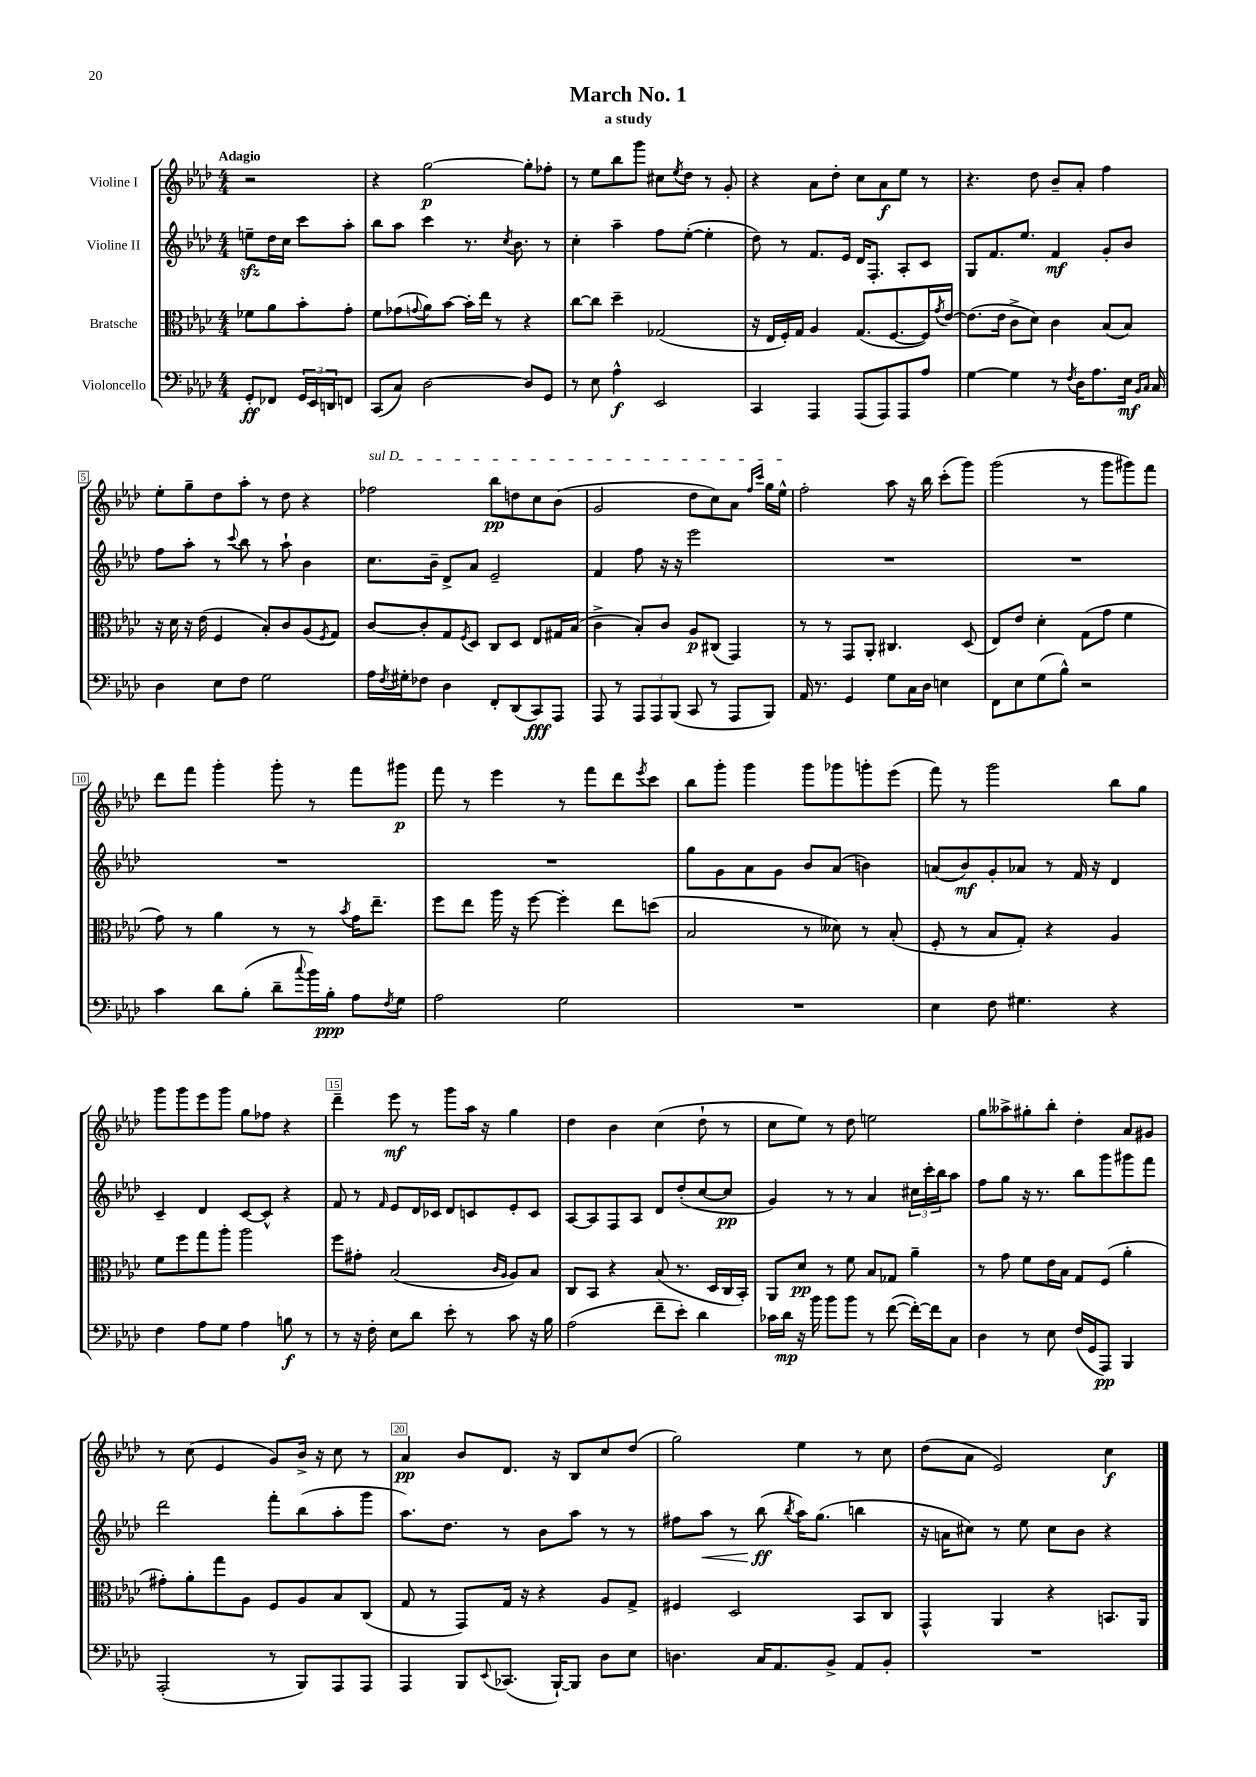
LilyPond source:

\header { title = "March No. 1" subtitle = "a study" }
<<
\new StaffGroup <<
\new Staff = "s0" \with { instrumentName = "Violine I" } {
    \clef treble \key aes \major \numericTimeSignature \time 4/4 \partial 2 \tempo "Adagio"
    r2 |
    r4 g''2~\p g''8-. fes''8-. |
    r8 ees''8 bes''8 g'''8 cis''8 \acciaccatura { ees''8 } des''8 r8 g'8-. |
    r4 aes'8 des''8-. c''8 aes'8\f ees''8 r8 |
    r4. des''8 bes'8-- aes'8-. f''4 |
    ees''8-. g''8-- des''8 aes''8-. r8 des''8 r4 |
    \once \override TextSpanner.bound-details.left.text = \markup { \italic "sul D" } fes''2\startTextSpan bes''8\pp d''8 c''8 bes'8( |
    g'2 des''8 c''8) aes'8 \grace { f''16 c'''16 } g''16 ees''16-^\stopTextSpan |
    f''2-. aes''8 r16 bes''16 c'''8-.( g'''8) |
    g'''2( r8 g'''8 gis'''8) f'''8 |
    des'''8 f'''8 g'''4-. g'''8-. r8 f'''8 gis'''8\p |
    f'''8 r8 ees'''4 r8 f'''8 des'''8 \acciaccatura { ees'''8 } c'''8 |
    bes''8 g'''8-. g'''4 g'''8 ges'''8 g'''8-. ees'''8( |
    f'''8) r8 g'''2 bes''8 g''8 |
    g'''8 g'''8 ees'''8 g'''8 g''8 fes''8 r4 |
    des'''4-- ees'''8\mf r8 g'''8 aes''16 r16 g''4 |
    des''4 bes'4 c''4( des''8-! r8 |
    c''8 ees''8) r8 des''8 e''2 |
    g''8 aeses''8-> gis''8-. bes''8-. des''4-. aes'8 gis'8 |
    r8 c''8( ees'4 g'8) bes'16-> r16 c''8 r8 |
    aes'4\pp bes'8 des'8. r16 bes8 c''8 des''8( |
    g''2) ees''4 r8 c''8 |
    des''8( aes'8 ees'2) c''4\f \bar "|." |
}
\new Staff = "s1" \with { instrumentName = "Violine II" } {
    \clef treble \key aes \major \numericTimeSignature \time 4/4 \partial 2
    e''8--\sfz des''16 c''16 c'''8 aes''8-. |
    bes''8 aes''8 c'''4 r8. \acciaccatura { c''8 } bes'8. r8 |
    c''4-. aes''4-- f''8 ees''8~-.( ees''4-. |
    des''8) r8 f'8. ees'16 des'16 f8.-. aes8-. c'8 |
    g8 f'8. ees''8. f'4\mf g'8-. bes'8 |
    f''8 aes''8-. r8 \appoggiatura { c'''8 } bes''8 r8 aes''8-! bes'4 |
    c''8. bes'16-- des'8-> aes'8 ees'2-- |
    f'4 f''8 r16 r16 ees'''2 |
    R1 |
    R1 |
    R1 |
    R1 |
    g''8 g'8 aes'8 g'8 bes'8 aes'8( b'4) |
    a'8( bes'8\mf) g'8-. aes'8 r8 f'16 r16 des'4 |
    c'4-- des'4 c'8~ c'8-^ r4 |
    f'8 r8 \grace { f'16 } ees'8 des'16 ces'16 des'8 c'8 ees'8-. c'8 |
    aes8~ aes8 f8 aes8 des'8 des''8-.( c''8~ c''8\pp |
    g'4) r8 r8 aes'4 \tuplet 3/2 { cis''16 c'''16-. bes''16 } aes''8 |
    f''8 g''8 r16 r8. bes''8 g'''8 gis'''8 f'''8 |
    des'''2 f'''8-. bes''8( aes''8-. g'''8 |
    aes''8.) des''8. r8 bes'8 aes''8 r8 r8 |
    fis''8 aes''8\< r8 bes''8\ff\!( \acciaccatura { bes''8 } aes''16) g''8.( b''4 |
    r16 a'16 cis''8) r8 ees''8 cis''8 bes'8 r4 \bar "|." |
}
\new Staff = "s2" \with { instrumentName = "Bratsche" } {
    \clef alto \key aes \major \numericTimeSignature \time 4/4 \partial 2
    fes'8 aes'8 bes'8-. g'8-. |
    f'8 ges'8( \appoggiatura { g'8 } aes'8) bes'8~ bes'16-. ees''16 r8 r4 |
    c''8~ c''8 des''4-- ges2( |
    r16 ees16 f16-.) g16 aes4 g8.( f8.~ f16) \acciaccatura { g'8 } ees'16~ |
    ees'8.( ees'16 c'8-> des'8) c'4 bes8( bes8) |
    r16 des'16 r16 ees'16( f4 bes8-.) c'8 aes8( \acciaccatura { f8 } g8) |
    c'8~ c'8-. g8 \acciaccatura { f8 } des8 c8 des8 ees8 gis16 bes16( |
    c'4-> bes8-.) c'8 aes8\p cis8( g,4) |
    r8 r8 g,8 aes,8-. cis4. des8( |
    ees8) ees'8 des'4-. g8( g'8 f'4 |
    g'8) r8 aes'4 r8 r8 \acciaccatura { bes'8 } g'16 ees''8.-- |
    f''8 ees''8 aes''16 r16 f''8~ f''4-. ees''8 d''8( |
    bes2 r8 deses'8) r8 bes8-.( |
    f8-. r8 bes8 g8-.) r4 aes4 |
    f'8 f''8 g''8 aes''8-. aes''2 |
    f''8 gis'8-. bes2( \grace { c'16 aes16 } aes8) bes8 |
    c8 bes,8 r4 bes8( r8. des16 c16 bes,16-.) |
    aes,8 des'8\pp r8 f'8 bes8 ges8 aes'4-- |
    r8 g'8 f'8 ees'16 bes16 g8 f8( aes'4-. |
    gis'8-.) aes'8-. g''8 aes8 f8 aes8 bes8 c8( |
    g8 r8 g,8) g16 r16 r4 aes8 g8-> |
    fis4 des2 bes,8 c8 |
    g,4-^ aes,4 r4 b,8. aes,16 \bar "|." |
}
\new Staff = "s3" \with { instrumentName = "Violoncello" } {
    \clef bass \key aes \major \numericTimeSignature \time 4/4 \partial 2
    g,8-.\ff fes,8 \tuplet 3/2 { g,16 ees,16 d,16 } f,8 |
    c,8( c8) des2~ des8 g,8 |
    r8 ees8 aes4-^\f ees,2 |
    c,4 aes,,4 aes,,8( aes,,8) aes,,8 aes8 |
    g4~ g4 r8 \acciaccatura { f8 } des16 aes8. ees16\mf \grace { bes,16 c16 } c16 |
    des4 ees8 f8 g2 |
    aes16 \acciaccatura { f8 } gis16-. fes8 des4 f,8-. des,8( c,8\fff) aes,,8 |
    aes,,8 r8 \tuplet 3/2 { aes,,8 aes,,8 bes,,8( } c,8 r8 aes,,8 bes,,8) |
    aes,16 r8. g,4 g8 c16 des16 e4 |
    f,8 ees8 g8( bes8-^) r2 |
    c'4 des'8 bes8-.( des'8-- \appoggiatura { c''8 } bes'16) bes16-.\ppp aes8 \acciaccatura { f8 } g8 |
    aes2 g2 |
    R1 |
    ees4 f8 gis4. r4 |
    f4 aes8 g8 aes4 b8\f r8 |
    r8 r16 f16-. ees8 des'8 ees'8-. r8 c'8 r16 bes16 |
    aes2( f'8-- ees'8-.) des'4 |
    ces'16 des'16\mp r16 bes'16 bes'8 bes'8 r8 f'8~( f'16~-.) f'16 c8 |
    des4 r8 ees8 f16( g,16 aes,,8\pp) bes,,4 |
    aes,,2-.( r8 bes,,8) aes,,8 aes,,8 |
    aes,,4 bes,,8 \appoggiatura { ees,8 } ces,8.( bes,,16~-!) bes,,8 des8 ees8 |
    d4. c16 aes,8. bes,8-> aes,8 bes,8-. |
    R1 \bar "|." |
}
>>
>>
\layout { \context { \Score \override BarNumber.break-visibility = ##(#f #t #t) barNumberVisibility = #(every-nth-bar-number-visible 5) \override BarNumber.stencil = #(make-stencil-boxer 0.1 0.3 ly:text-interface::print) } }
